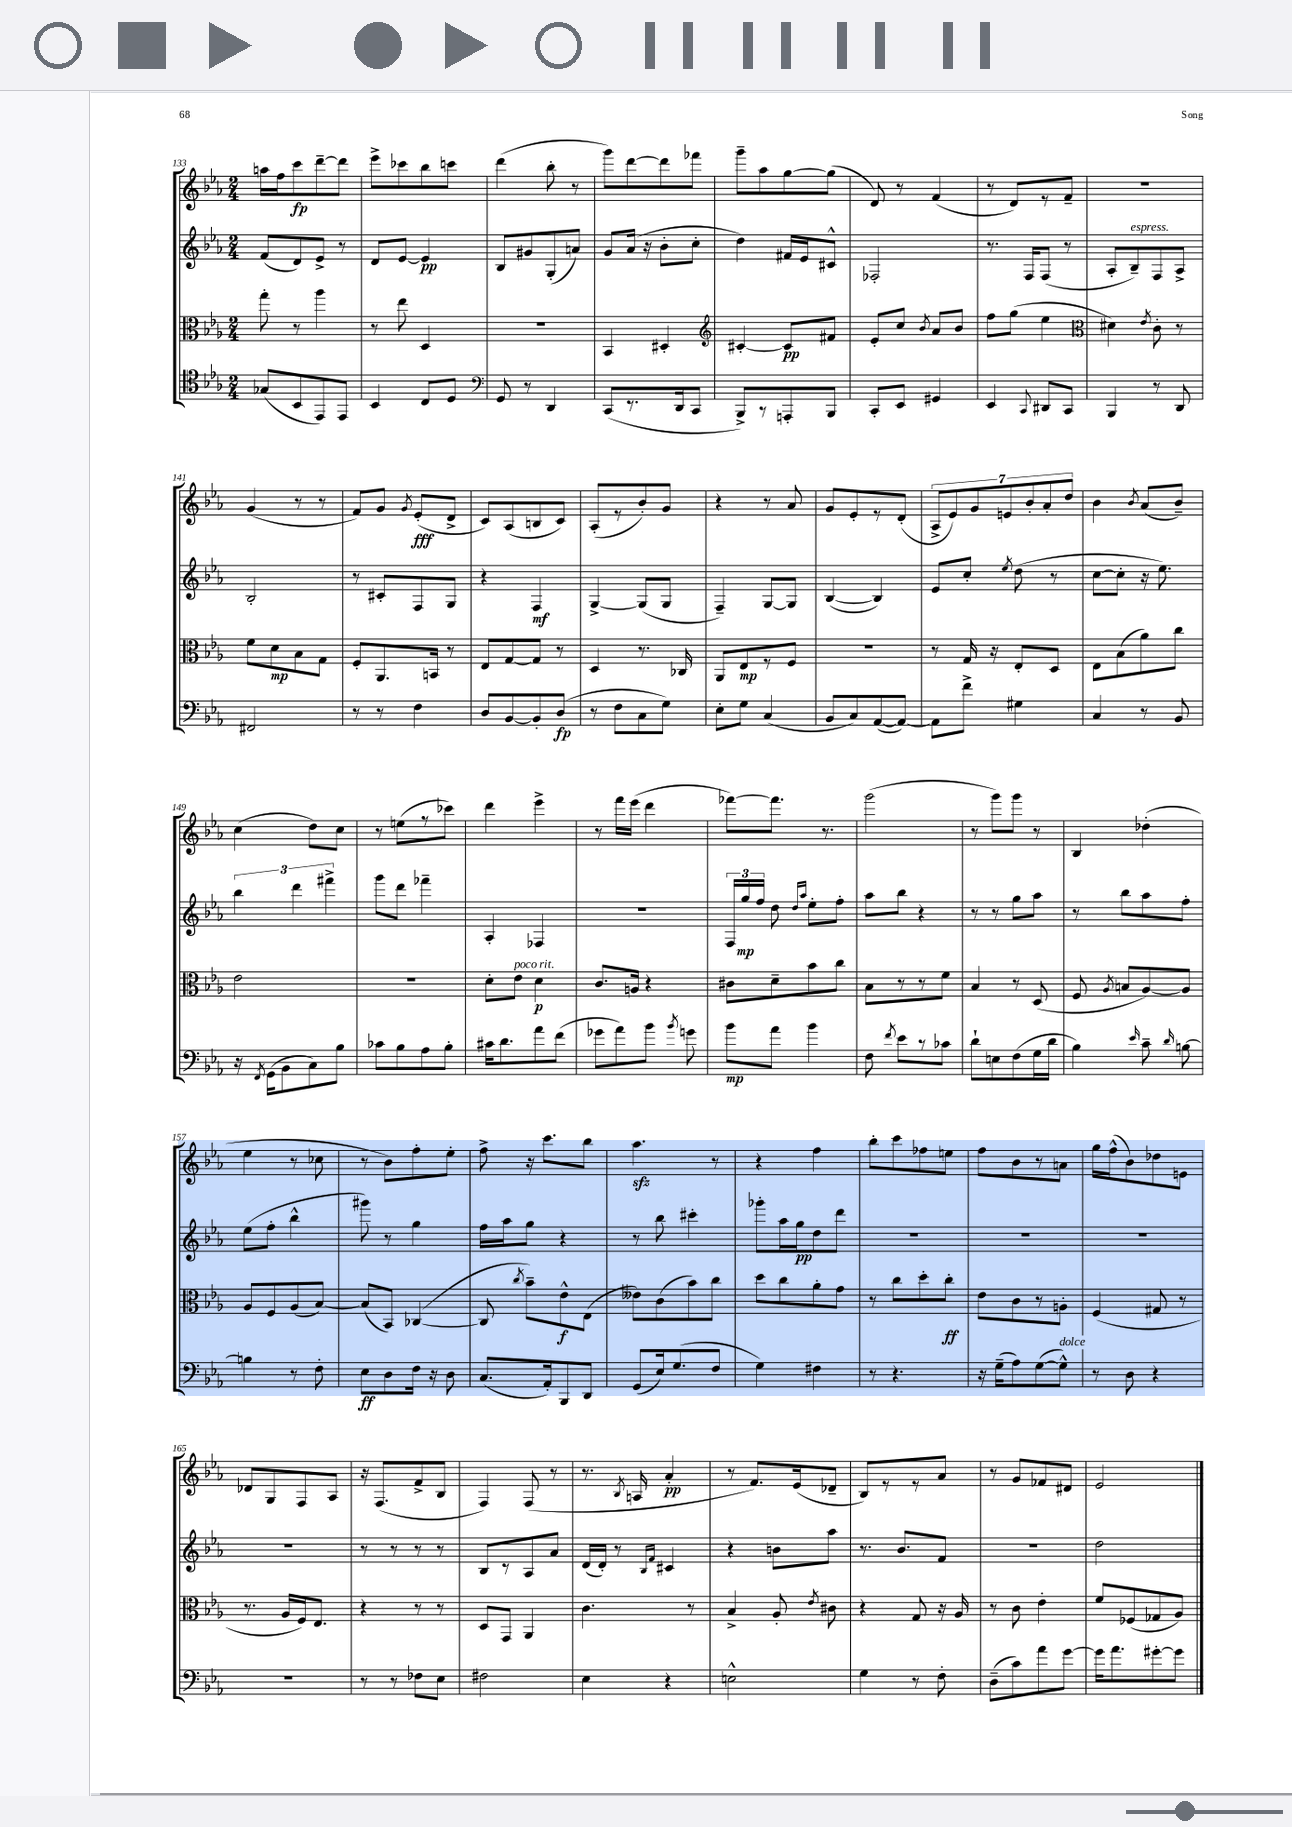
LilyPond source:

<<
\new StaffGroup <<
\new Staff = "s0" {
    \clef treble \key ees \major \numericTimeSignature \time 2/4
    \autoBeamOff a''16[ f''16 c'''8\fp d'''8~-- d'''8] |
    ees'''8[-> ces'''8 bes''8 c'''8] |
    d'''4( bes''8-. r8 |
    g'''8[) d'''8~ d'''8 fes'''8] |
    g'''8[-- aes''8 g''8~ g''8]( |
    d'8) r8 f'4( |
    r8 d'8[) r8 f'8]-- |
    r2 |
    g'4( r8 r8 |
    f'8[) g'8] \acciaccatura { g'8 } ees'8[-.\fff( d'8]-> |
    c'8[) aes8( b8 c'8]) |
    aes8[-.( r8 bes'8-.) g'8] |
    r4 r8 aes'8 |
    g'8[ ees'8-. r8 d'8]-.( |
    \tuplet 7/4 { aes8[-> ees'8) g'8 e'8 bes'8-. aes'8-. d''8] } |
    bes'4 \acciaccatura { bes'8 } aes'8[( bes'8]--) |
    c''4( d''8[) c''8] |
    r8 e''8[( r8 ces'''8]) |
    d'''4 ees'''4-> |
    r8 f'''16[ ees'''16]( d'''4 |
    fes'''8[~) fes'''8.] r8. |
    g'''2( |
    r8 g'''8[) g'''8] r8 |
    bes4 des''4-.( |
    ees''4 r8 ces''8 |
    r8 bes'8[) f''8-. ees''8]-. |
    f''8-> r16 c'''8.[ bes''8] |
    aes''4.\sfz r8 |
    r4 f''4 |
    bes''8[-. c'''8 fes''8 e''8] |
    f''8[ bes'8 r8 a'8] |
    g''16[ f''16-^( bes'8) des''8 e'8] |
    des'8[ g8 f8 aes8] |
    r16 f8.[( f'8-> bes8] |
    f4) f8( r8 |
    r8. \acciaccatura { bes8 } a16 aes'4-.\pp |
    r8 f'8.[) ees'16( des'8]-- |
    bes8[) r8 r8 aes'8] |
    r8 g'8[ fes'8 dis'8] |
    ees'2 \bar "|." |
}
\new Staff = "s1" {
    \clef treble \key ees \major \numericTimeSignature \time 2/4
    \autoBeamOff f'8[( d'8) ees'8]-> r8 |
    d'8[ ees'8]~ ees'4\pp |
    bes8[ gis'8 g8-.( a'8]) |
    g'8[ aes'16]( r16 bes'8[-. c''8]-. |
    d''4) fis'16[ ees'16 cis'8]-^ |
    fes2-. |
    r8. f16[ f8]( r8 |
    aes8[-. bes8--^\markup { \italic "espress." }) f8 aes8]-> |
    bes2-. |
    r8 cis'8[-. f8 g8] |
    r4 f4\mf |
    g4~-> g8[( g8] |
    f4--) g8[~ g8] |
    bes4~( bes4) |
    ees'8[ c''8]-. \acciaccatura { ees''8 } d''8( r8 |
    c''8[~ c''8]-. r16 ees''8.) |
    \tuplet 3/2 { bes''4 d'''4 fis'''4-> } |
    g'''8[ d'''8] fes'''4-- |
    aes4-. fes4 |
    r2 |
    \tuplet 3/2 { f16[ g''16\mp f''16] } d''8 \grace { d''16[ aes''16] } ees''8[-. f''8]-. |
    aes''8[ bes''8] r4 |
    r8 r8 g''8[ aes''8] |
    r8 bes''8[ aes''8 f''8]-. |
    ees''8[( f''8]-. bes''4-^ |
    gis'''8) r8 g''4 |
    f''16[ aes''16 g''8] r4 |
    r8 bes''8 cis'''4-. |
    ges'''8[-. aes''16 g''16\pp d''8 d'''8] |
    R2 |
    R2 |
    R2 |
    R2 |
    r8 r8 r8 r8 |
    bes8[ r8 aes8 aes'8] |
    d'16[( d'16]-.) r8 \grace { bes16[ f'16] } cis'4 |
    r4 b'8[ aes''8] |
    r8. bes'8.[ f'8] |
    r2 |
    d''2 \bar "|." |
}
\new Staff = "s2" {
    \clef alto \key ees \major \numericTimeSignature \time 2/4
    \autoBeamOff g''8-. r8 aes''4 |
    r8 ees''8 d4 |
    r2 |
    bes,4 dis4-. |
    \clef treble cis'4~-. cis'8[\pp fis'8] |
    ees'8[-. c''8] \acciaccatura { bes'8 } aes'8[ bes'8] |
    f''8[ g''8]( ees''4 |
    \clef alto dis'4) \acciaccatura { ees'8 } c'8-. r8 |
    f'8[ d'8\mp bes8 g8] |
    f8[-. aes,8. b,16] r8 |
    ees8[ g8~ g8] r8 |
    d4 r8. ces16 |
    aes,8[ ees8\mp r8 f8] |
    R2 |
    r8 g16 r16 ees8[-. d8] |
    ees8[ bes8( aes'8) c''8] |
    ees'2 |
    R2 |
    d'8[-. ees'8]^\markup { \italic "poco rit." } d'4\p |
    c'8.[ a16] r4 |
    cis'8[ d'8-- bes'8 c''8] |
    bes8[ r8 r8 f'8] |
    bes4 r8 d8( |
    f8 \acciaccatura { aes8 } b8[ aes8~) aes8] |
    aes8[ f8 aes8( bes8]~) |
    bes8[( bes,8]) ces4~( |
    ces8 \acciaccatura { c''8 } bes'8[--) ees'8-^\f ees8]( |
    eeses'8[) c'8( bes'8) c''8] |
    d''8[ c''8 aes'8-. g'8] |
    r8 c''8[ d''8-. c''8]-.\ff |
    ees'8[ c'8 r8 a8]-. |
    f4( gis8 r8 |
    r8. aes16[ f16) ees8.] |
    r4 r8 r8 |
    d8[ g,8] aes,4 |
    c'4. r8 |
    bes4-> aes8-. \acciaccatura { ees'8 } cis'8 |
    r4 g8 r16 aes16 |
    r8 c'8 ees'4-. |
    f'8[ fes8( ges8 aes8]) \bar "|." |
}
\new Staff = "s3" {
    \clef tenor \key ees \major \numericTimeSignature \time 2/4
    \autoBeamOff ges8[( bes,8 ees,8) ees,8] |
    bes,4 c8[ d8] |
    \clef bass g,8 r8 d,4 |
    c,8[( r8. d,16 c,8] |
    bes,,8[->) r8 a,,8-. bes,,8] |
    c,8[-. ees,8] gis,4 |
    ees,4 \appoggiatura { c,8 } dis,8[ c,8] |
    bes,,4 r8 d,8 |
    fis,2 |
    r8 r8 f4 |
    d8[ bes,8~ bes,8-. d8]\fp( |
    r8 f8[ c8 g8]) |
    ees8[-. g8] c4( |
    bes,8[ c8) aes,8~( aes,8]~) |
    aes,8[ f'8]-> gis4 |
    c4 r8 bes,8 |
    r16 \acciaccatura { f,8 } g,16[( bes,8 c8) bes8] |
    ces'8[ bes8 aes8 bes8]-. |
    cis'16[ d'8. aes'8 f'8]( |
    ges'8[ aes'8) bes'8] \acciaccatura { bes'8 } g'8 |
    bes'8[\mp aes'8] bes'4 |
    f8 \acciaccatura { f'8 } ees'8[ r8 ces'8] |
    d'8[-! e8 f8( g16 d'16] |
    bes4) \grace { ees'16 } c'8-- \grace { d'16 } b8~ |
    b4 r8 f8-. |
    ees8[\ff d8 f16] r16 d8 |
    c8.[( aes,16-.) bes,,8 d,8] |
    g,8[( ees16) g8.( f8] |
    g4) fis4 |
    r8 r4. |
    r16 g16[--( aes8) g8~( g8]-^^\markup { \italic "dolce" }) |
    r8 d8 r4 |
    R2 |
    r8 r8 fes8[ ees8] |
    fis2 |
    ees4 r4 |
    e2-^ |
    g4 r8 f8-. |
    d8[--( c'8) aes'8 g'8]~ |
    g'16[ aes'8. gis'8~-. gis'8] \bar "|." |
}
>>
>>
\layout { \context { \Score currentBarNumber = #133 } }
